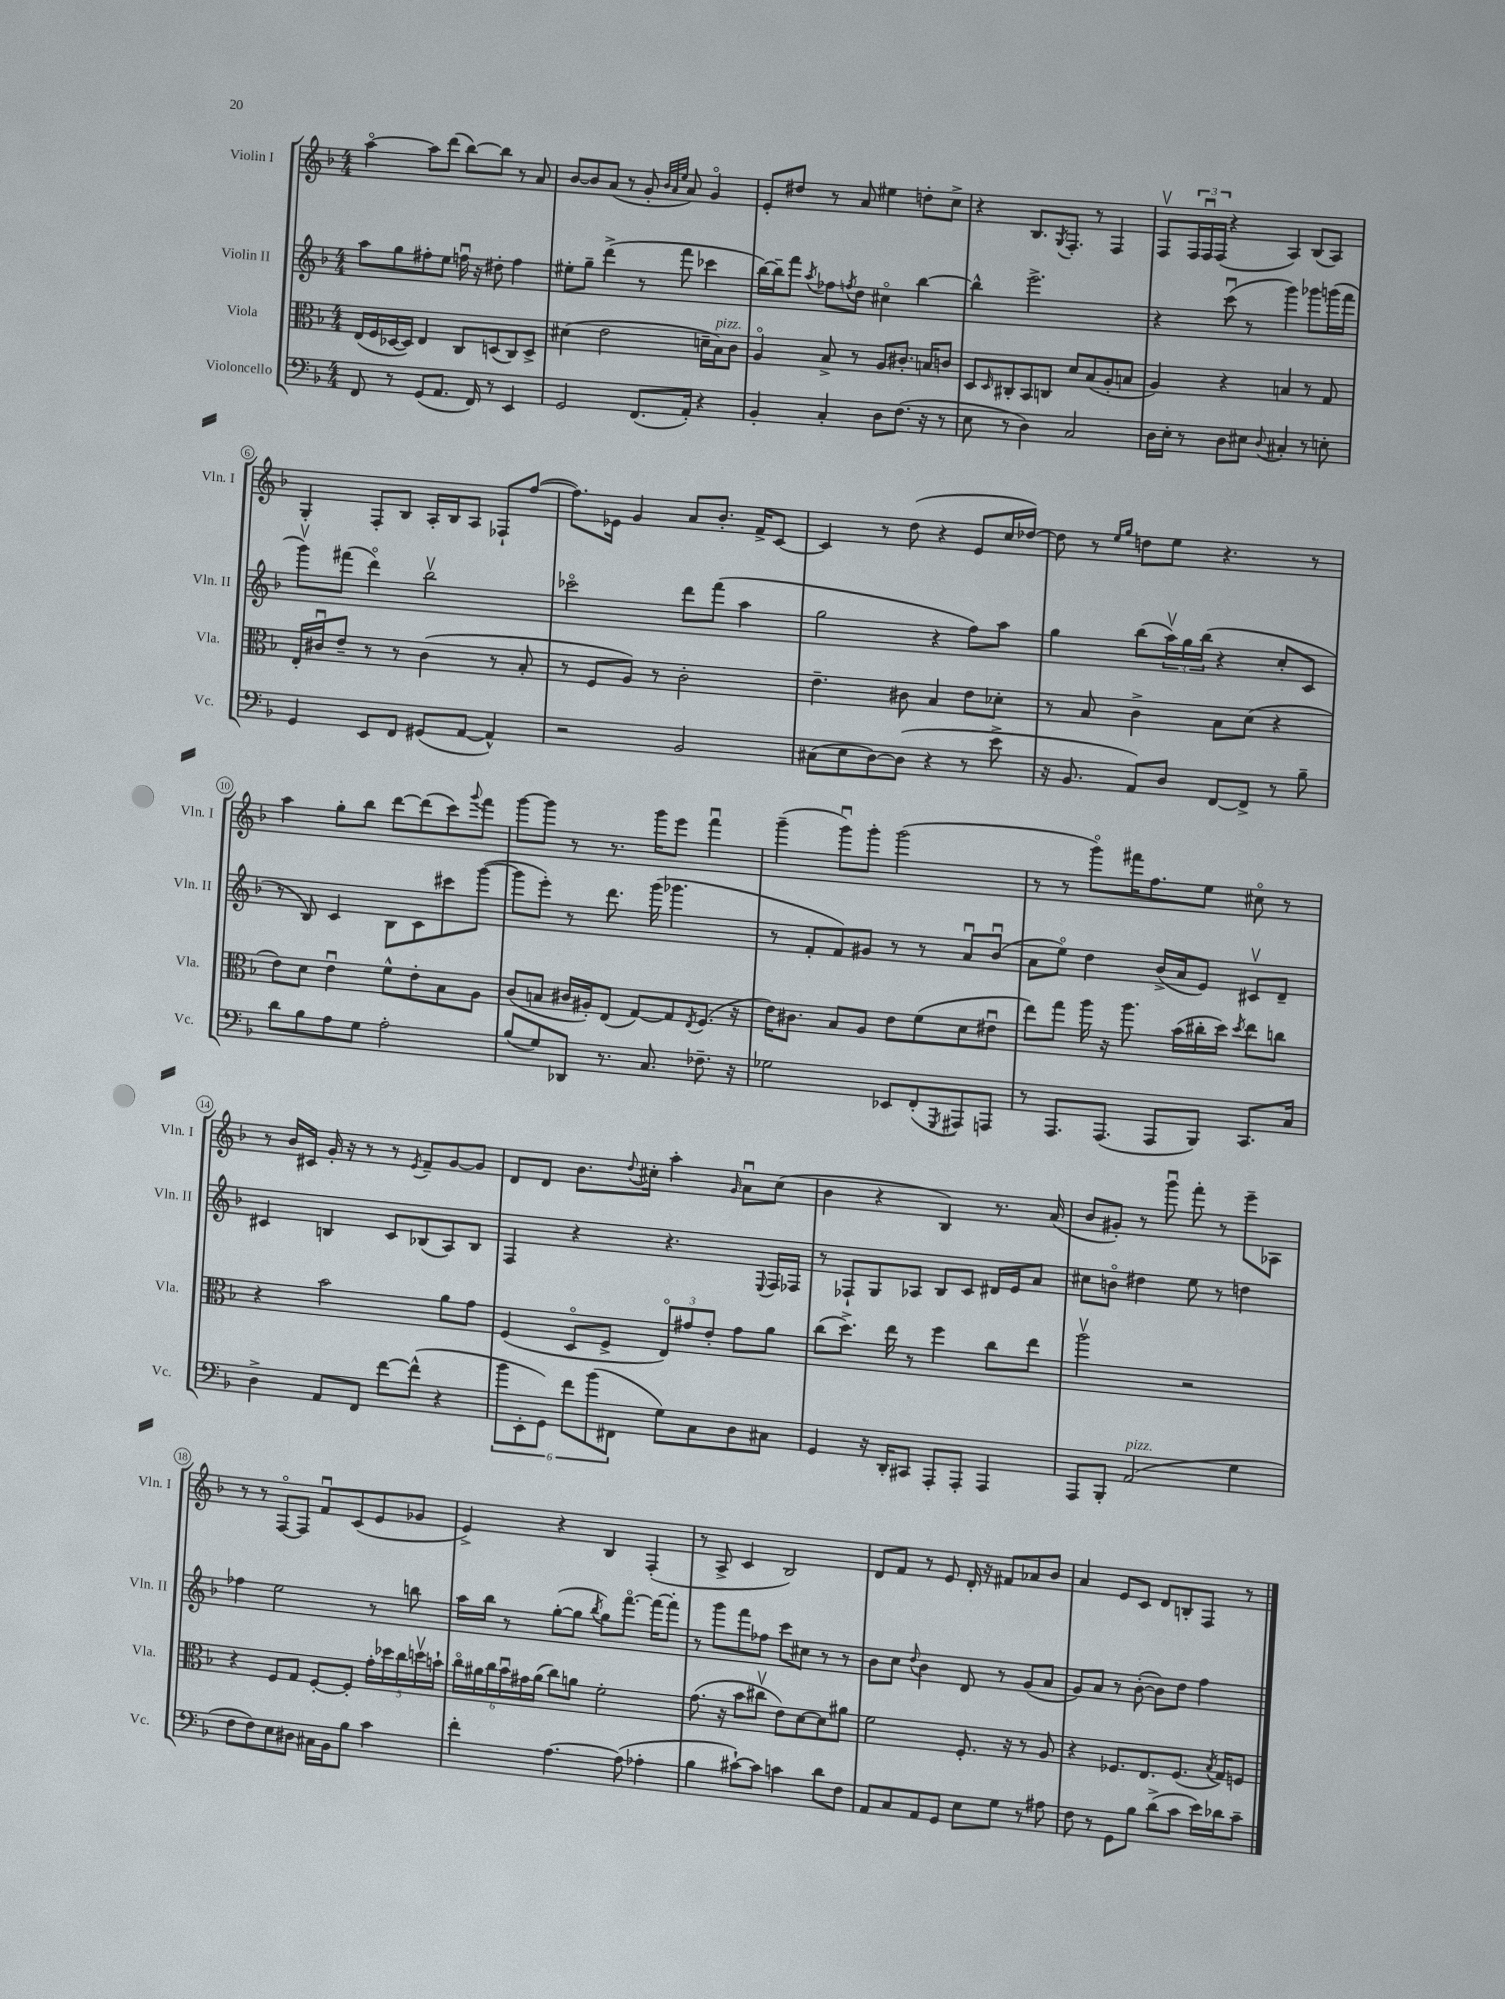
<<
\new StaffGroup <<
\new Staff = "s0" \with { instrumentName = "Violin I" shortInstrumentName = "Vln. I" } {
    \clef treble \key f \major \numericTimeSignature \time 4/4
    a''4~\flageolet a''8 d'''8( bes''8~) bes''8 r8 a'8 |
    bes'8~ bes'8 a'8( r8 g'8-. \grace { bes'32 a'32 e''32 } a'8) g'4\flageolet |
    e'8-. dis''8 r8 a'8 eis''4 d''8-. c''8-> |
    r4 bes8. \acciaccatura { g8 } f8.-. r8 f4 |
    f8\upbow \tuplet 3/2 { f16 f16\downbow f16( } r4 a4) bes8( a8) |
    g4-. f8-. bes8 a16-. bes16 a8 fes8-! f''8~( |
    f''8.) ees'16 g'4 a'8 bes'8.-. f'16-> c'8~ |
    c'4 r8 d''8( r4 e'8 c''16 des''16~) |
    des''8 r8 \grace { e''16 g''16 } d''8 e''8 r4. r8 |
    a''4 g''8-. bes''8 d'''8~ d'''8( c'''8) \appoggiatura { g'''8 } f'''8 |
    g'''8~ g'''8 r8 r8. g'''16 e'''8 f'''4\downbow |
    g'''4--( g'''8\downbow) g'''8-. g'''2( |
    r8 r8 g'''8\flageolet) fis'''16 f''8. e''8 cis''8\flageolet r8 |
    r8 bes'16 cis'16 g'16-. r16 r8 r8 \acciaccatura { e'8 } f'8-- g'8~ g'8 |
    d'8 d'8 bes'8. \appoggiatura { d''8 } cis''16-. a''4-. \grace { g'16 } a'8\downbow cis''8( |
    bes'4 r4 bes4) r8. a'16( |
    bes'8 gis'8-.) r8 g'''8\downbow f'''8-. r8 e'''8-- aes8 |
    r8 r8 f8~\flageolet f8 f'8\downbow c'8( e'8 ges'8 |
    e'4->) r4 bes4 f4-.( |
    r8 a8-> c'4 bes2) |
    d'8 f'8 r8 e'8 d'16-. r16 fis'8 aes'8 bes'8 |
    a'4 e'8 c'8 d'8 b8-. f8 r8 \bar "|." |
}
\new Staff = "s1" \with { instrumentName = "Violin II" shortInstrumentName = "Vln. II" } {
    \clef treble \key f \major \numericTimeSignature \time 4/4
    a''8 g''8 fis''8-. e''8 f''16\downbow r16 dis''8-. f''4 |
    eis''8-. g''8-- d'''4->( r8 f'''8 ces'''4 |
    bes''16~) bes''16-- f'''8 \acciaccatura { a''8 } fes''8 \acciaccatura { f''8 } d''8 cis''4\flageolet bes''4~ |
    bes''4-^ e'''2.-> |
    r4 c'''8\downbow( r8 g'''4) ges'''8 g'''16( f'''16 |
    g'''8\upbow) fis'''8( d'''4\flageolet) bes''2\upbow |
    ces'''2\flageolet d'''8 f'''8( a''4 |
    g''2 r4 f''8) a''8 |
    g''4 bes''8( \tuplet 3/2 { a''16\upbow) g''16 bes''16( } r4 c''8-. c'8 |
    r8 bes8) c'4 bes8 c'8 cis'''8 g'''8~( |
    g'''8 e'''8-.) r8 d'''8. g'''16( ges'''4. |
    r8 f'8-. f'8) gis'8 r8 r8 a'8\downbow bes'8\downbow( |
    a'8 e''8\flageolet) d''4 bes'16->( a'16 e'8) cis'8\upbow d'8-- |
    cis'4 b4 cis'8 bes8( a8) bes8 |
    f4 r4 r4. \appoggiatura { e8 } f16 fes16 |
    r8 fes8-! g8 aes8 bes8 c'8 dis'16 e'16 a'8 |
    cis''8 b'8\flageolet dis''4 e''8 r8 d''4 |
    fes''4 e''2 r8 b''8 |
    a''16 bes''16 r8 g''8~-.( g''8 \acciaccatura { bes''8 } g''8) f'''8.~\flageolet f'''16~ f'''8-. |
    r8 g'''8 f'''8 fes''8 c'''8 cis''8 r8 r8 |
    bes'8 c''8 \appoggiatura { d''8 } bes'4 d'8 r8 g'8( a'8 |
    g'8) a'8 r8 bes'8~-.( bes'8) d''8 f''4 \bar "|." |
}
\new Staff = "s2" \with { instrumentName = "Viola" shortInstrumentName = "Vla." } {
    \clef alto \key f \major \numericTimeSignature \time 4/4
    e16( f16 des16~ des16) e4 c8 d8( c8) d8-> |
    dis'4( e'2 d'16-- bes16^\markup { \italic "pizz." }) c'8 |
    a4\flageolet bes8-> r8 a8 cis'8.-. b16 c'8 |
    d8 \grace { d16 } cis8-. bes,8 c8 d'8 bes8( a8-. b8 |
    a4) r4 b4 r8 g8 |
    e16-. cis'16\downbow e'8-- r8 r8 cis'4( r8 bes8-. |
    r8 f8 a8) r8 c'2-. |
    e'4.-- cis'8 bes4 e'8 des'8-. |
    r8 bes8 c'4-> bes8 d'8( r4 |
    e'8) d'8 e'4\downbow f'8-^ e'8-. bes8 a8 |
    c'8( b8 cis'16 ais16-.) e8( g8~) g8 \acciaccatura { e8 } f8.( r16 |
    e'16) cis'8. bes8 a8 e'8 f'8( d'8 eis'8\downbow |
    e''8) g''8 a''16 r16 a''8. bes'16( cis''16-. d''16) \acciaccatura { d''8 } e''8 c''8 |
    r4 bes'2 a'8 g'8 |
    f4( d8\flageolet f8-> \tuplet 3/2 { e8\flageolet) gis'8 e'8-. } gis'8 a'8 |
    c''8( d''8.->) e''16 r8 f''4 c''8 e''8 |
    a''2\upbow r2 |
    r4 f8 g8 f8~-. f8-. \tuplet 5/4 { g'16-. des''16 c''16 d''16\upbow b'16-! } |
    \tuplet 6/4 { c''16\flageolet ais'16 c''16 bes'16\downbow gis'16 ais'16( } c''8) a'8 f'2-. |
    g'8.( r16 bes'8 cis''8\upbow e'8) d'8~ d'8 ais'8 |
    f'2 f8.-. r16 r8 a8 |
    r4 fes8. e8. fes8.( \acciaccatura { bes8 } g16) f8 \bar "|." |
}
\new Staff = "s3" \with { instrumentName = "Violoncello" shortInstrumentName = "Vc." } {
    \clef bass \key f \major \numericTimeSignature \time 4/4
    f,8 r8 g,8( a,8. f,16) r8 e,4 |
    g,2 f,8.( a,16-.) r4 |
    bes,4-. c4-. d8 f8.( r16 r8 |
    e8 r8 d4) c2 |
    d16 e16-. r8 d8 eis8 \appoggiatura { d8 } cis4-. r8 e8-. |
    g,4 e,8 f,8 gis,8( a,8~ a,4-^) |
    r2 bes,2 |
    cis8( e8 d8~) d8( r4 r8 e'8-> |
    r16 bes,8. a,8) d8 f,8~ f,8-> r8 bes8-- |
    d'8 bes8 a8 g8 a2-. |
    bes8( g8) des,8 r8. c8. fes8.-- r16 |
    ges2 ees,8 f,8-.( \acciaccatura { g,,8 } ais,,8) a,,8 |
    r8 a,,8. a,,8.( a,,8 bes,,8) c,8. c16 |
    d4-> a,8 f,8 f'8~ f'8-^( r4 |
    \tuplet 6/4 { bes'8 e,8-. g,8) f'8 bes'8( fis,8 } g8) c8 d8 cis8 |
    g,4 r16 d,16-. cis,8 a,,8-. a,,8-. a,,4 |
    a,,8 bes,,8-. a,2^\markup { \italic "pizz." }( g4 |
    f8 f8) e8 dis8 cis16 bes,16 bes8 c'4 |
    f'4-. a4.~ a8( aes4-. |
    bes4 cis'8~-!) cis'8 c'4 d'8 f8 |
    a,8 c8 a,8 g,8 e8 g8 r8 ais8 |
    f8 r8 g,8 bes8 d'8->( c'8 e'16) des'16 c'8-- \bar "|." |
}
>>
>>
\layout { \context { \Score \override BarNumber.stencil = #(make-stencil-circler 0.1 0.3 ly:text-interface::print) } }
